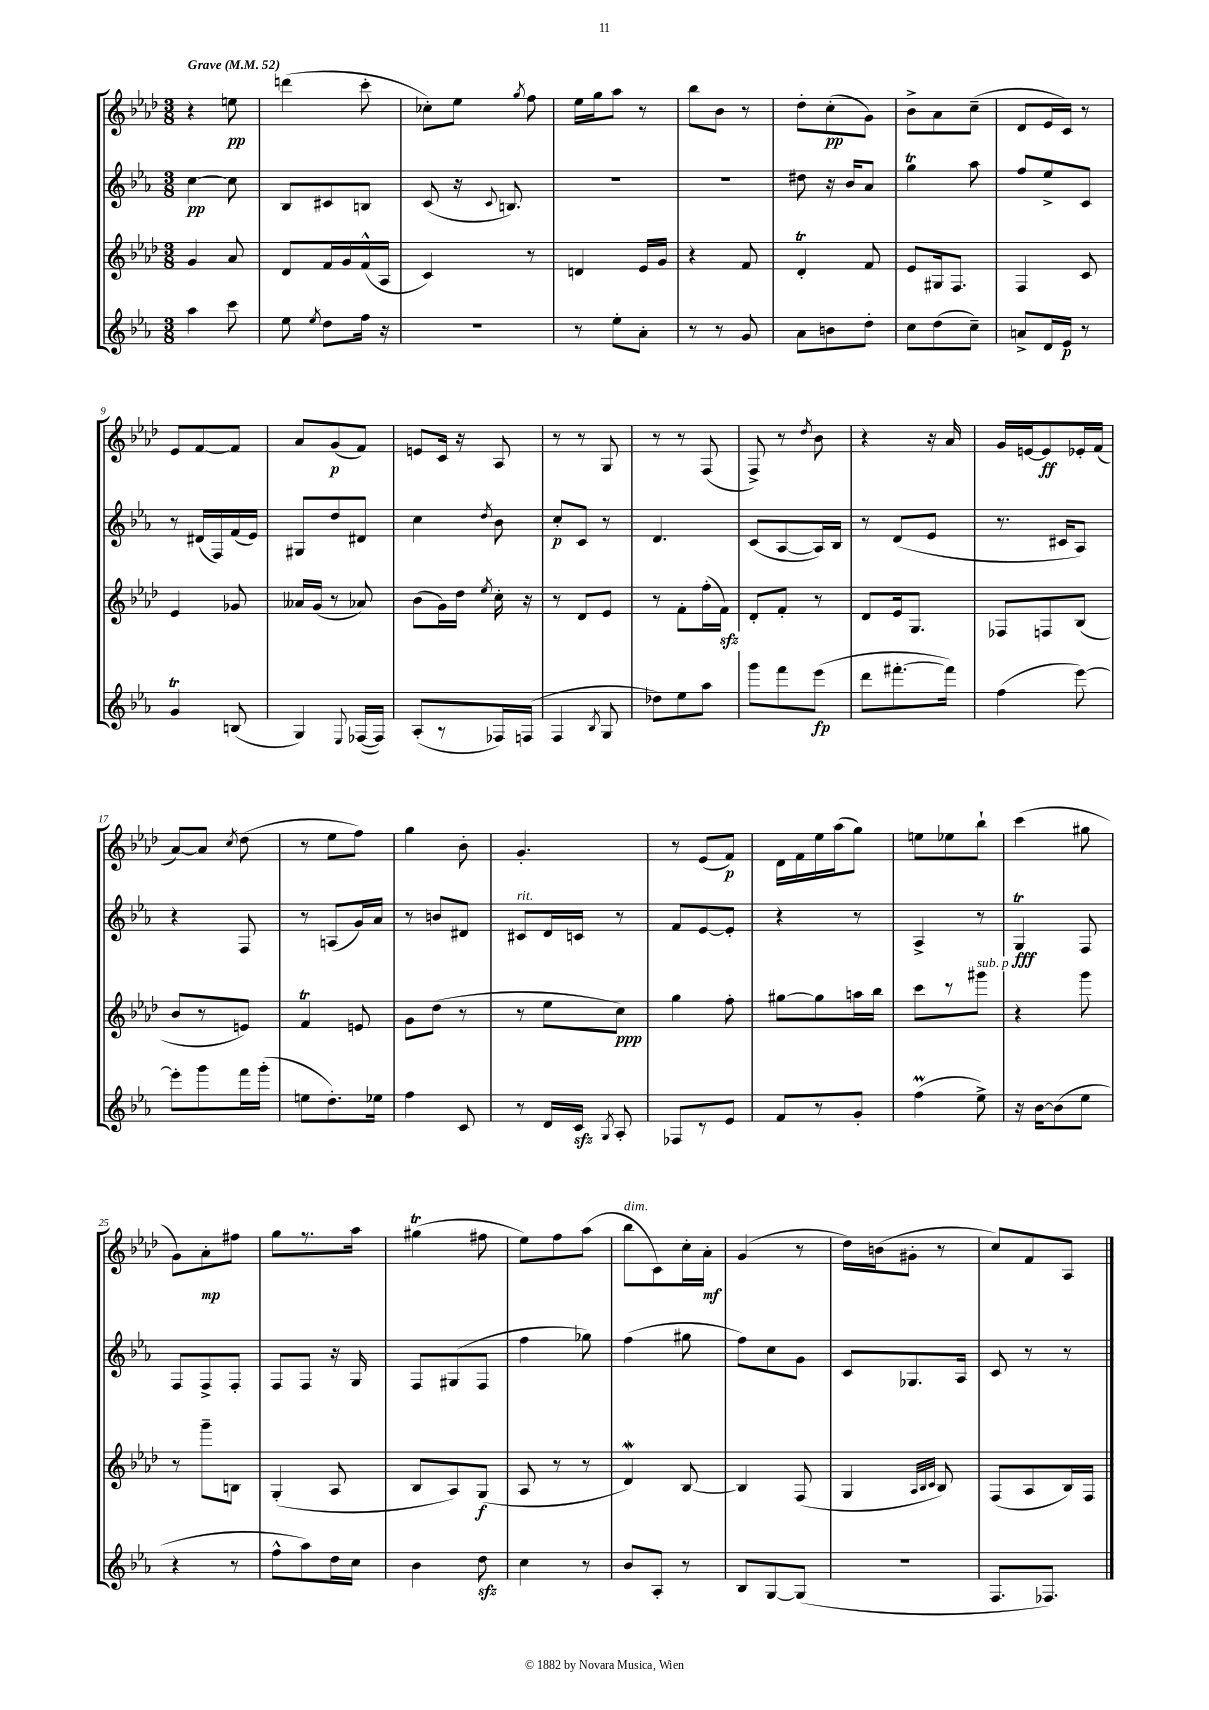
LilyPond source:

<<
\new StaffGroup <<
\new Staff = "s0" {
    \clef treble \key aes \major \numericTimeSignature \time 3/8 \tempo "Grave" 4 = 52
    \autoBeamOff r4 e''8\pp |
    d'''4( c'''8-. |
    ces''8[-.) ees''8] \acciaccatura { g''8 } f''8 |
    ees''16[ g''16 aes''8] r8 |
    bes''8[ bes'8] r8 |
    des''8[-. c''8-.\pp( g'8]) |
    bes'8[-> aes'8 c''8]--( |
    des'8[ ees'16 c'16]) r8 |
    ees'8[ f'8~ f'8] |
    aes'8[ g'8\p( f'8]) |
    e'8[ c'16] r16 aes8 |
    r8 r8 g8 |
    r8 r8 f8( |
    f8->) r8 \acciaccatura { des''8 } bes'8 |
    r4 r16 aes'16 |
    g'16[ e'16~ e'8\ff ees'16-. f'16]( |
    aes'8[~) aes'8] \acciaccatura { c''8 } des''8( |
    r8 ees''8[ f''8]) |
    g''4 bes'8-. |
    g'4.-. |
    r8 ees'8[( f'8]\p) |
    des'16[ f'16 ees''16 aes''16( g''8]) |
    e''8[ ees''8 bes''8]-! |
    c'''4( gis''8 |
    g'8[) aes'8-.\mp fis''8] |
    g''8[ r8. aes''16] |
    gis''4\trill( fis''8 |
    ees''8[) f''8 aes''8]( |
    bes''8[^\markup { \italic "dim." } c'8) c''16-. aes'16]-.\mf |
    g'4( r8 |
    des''16[) b'16( gis'8]-. r8 |
    c''8[) f'8 aes8] \bar "|." |
}
\new Staff = "s1" {
    \clef treble \key ees \major \numericTimeSignature \time 3/8
    \autoBeamOff c''4~\pp c''8 |
    bes8[ cis'8 b8] |
    c'8( r16 \appoggiatura { c'8 } b8.) |
    R4. |
    R4. |
    dis''8 r16 bes'16[ aes'8] |
    g''4\trill aes''8 |
    f''8[ ees''8-> c'8] |
    r8 dis'16[( f16) f'16( ees'16]) |
    gis8[ d''8 dis'8] |
    c''4 \acciaccatura { d''8 } bes'8 |
    c''8[-.\p c'8] r8 |
    d'4. |
    c'8[( aes8~ aes16) bes16] |
    r8 d'8[( ees'8] |
    r8. cis'16[ aes8]) |
    r4 f8 |
    r8 a8[( g'16) aes'16] |
    r8 b'8[ dis'8] |
    cis'8[^\markup { \italic "rit." } d'16 c'16] r8 |
    f'8[ ees'8~ ees'8]-. |
    r4 r8 |
    aes4-> r8 |
    g4\trill\fff f8 |
    f8[ f8-> f8]-. |
    f8[ f8] r16 g16 |
    f8[ gis8( f8] |
    f''4 ges''8) |
    f''4( gis''8 |
    f''8[) c''8 g'8] |
    c'8[ ges8. aes16] |
    c'8 r8 r8 \bar "|." |
}
\new Staff = "s2" {
    \clef treble \key aes \major \numericTimeSignature \time 3/8
    \autoBeamOff g'4 aes'8 |
    des'8[ f'16 g'16 f'16-^( aes16] |
    c'4) r8 |
    d'4 ees'16[ g'16] |
    r4 f'8 |
    des'4-.\trill f'8 |
    ees'8[ gis16 f8.] |
    f4 c'8 |
    ees'4 ges'8 |
    aeses'16[ g'16]( r8 aes'8) |
    bes'8[( g'16) des''16] \acciaccatura { ees''8 } c''16-. r16 |
    r8 des'8[ ees'8] |
    r8 f'8[-. f''16-.( f'16]\sfz) |
    des'8[-. f'8]-. r8 |
    des'8[ ees'16 g8.] |
    fes8[ f8 bes8]( |
    bes'8[ r8 e'8]) |
    f'4\trill e'8 |
    g'8[ des''8]( r8 |
    r8 ees''8[ c''8]\ppp) |
    g''4 f''8-. |
    gis''8[~ gis''8 a''16 bes''16] |
    c'''8[ r8 gis'''8]^\markup { \italic "sub. p" } |
    r4 g'''8 |
    r8 g'''8[-- b8] |
    g4-.( aes8 |
    bes8[ aes8) g8]\f( |
    aes8 r8 r8 |
    des'4\mordent) bes8~ |
    bes4 f8( |
    g4 \grace { aes32[ bes32 c'32] } bes8) |
    f8[( aes8 bes16) f16] \bar "|." |
}
\new Staff = "s3" {
    \clef treble \key ees \major \numericTimeSignature \time 3/8
    \autoBeamOff aes''4 c'''8 |
    ees''8 \acciaccatura { ees''8 } d''8[ f''16] r16 |
    R4. |
    r8 ees''8[-. aes'8]-. |
    r8 r8 g'8 |
    aes'8[ b'8 d''8]-. |
    c''8[ d''8( c''8]--) |
    a'8[-> d'16 ees'16]\p r8 |
    g'4\trill b8( |
    g4) \appoggiatura { ees8 } fes16[~( fes16]) |
    aes8[-.( r8 fes16) f16]( |
    f4 \acciaccatura { bes8 } g8 |
    des''8[) ees''8 aes''8] |
    g'''8[ f'''8 ees'''8]\fp( |
    d'''8[ fis'''8.~-. fis'''16]) |
    f''4( ees'''8~) |
    ees'''8[-. g'''8 f'''16 g'''16]-.( |
    e''8[ d''8.-.) ees''16] |
    f''4 c'8 |
    r8 d'16[ c'16]\sfz \acciaccatura { g8 } aes8-. |
    fes8[ r8 ees'8] |
    f'8[ r8 g'8]-. |
    f''4\prall( ees''8->) |
    r16 bes'16[~ bes'8( ees''8] |
    r4 r8 |
    f''8[-^ aes''8) d''16 c''16] |
    bes'4 d''8\sfz |
    c''4 r8 |
    bes'8[ aes8]-. r8 |
    bes8[ g8~ g8]( |
    R4. |
    f8.[ fes8.]) \bar "|." |
}
>>
>>
